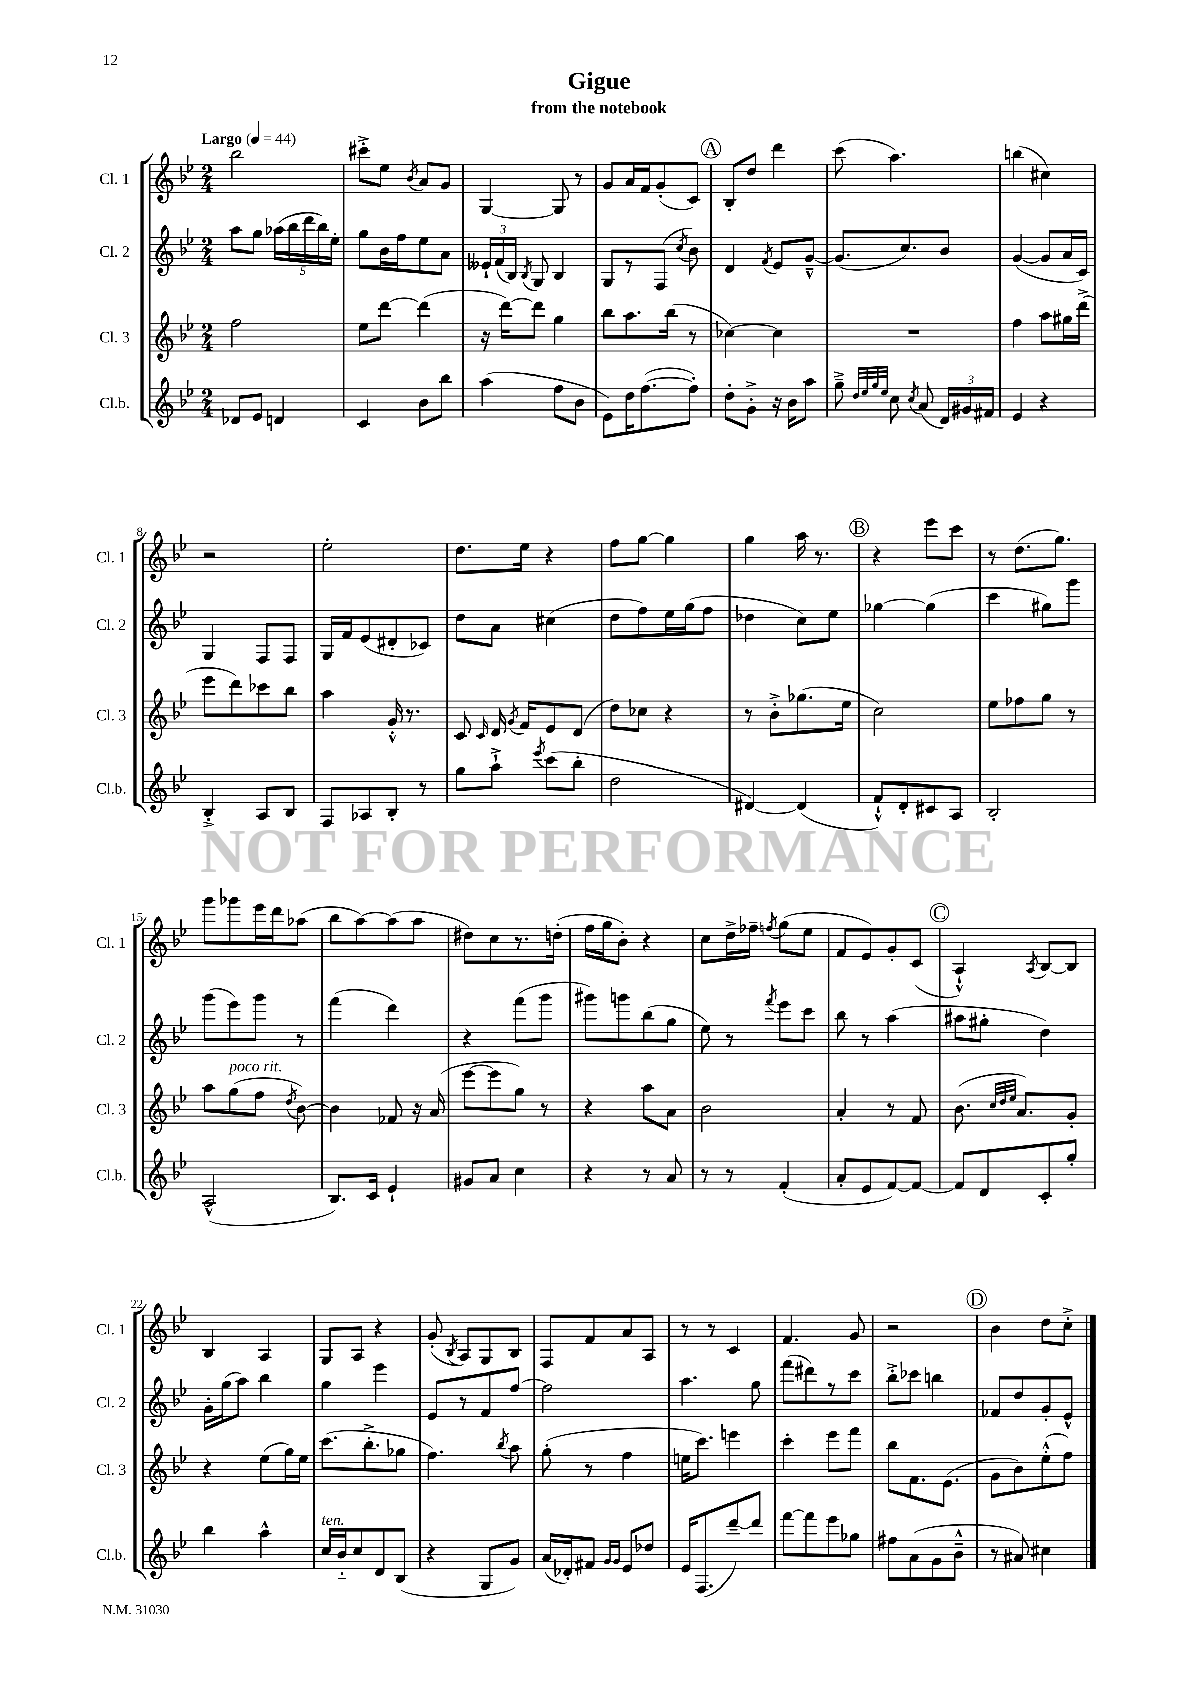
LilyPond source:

\header { title = "Gigue" subtitle = "from the notebook" }
<<
\new StaffGroup <<
\new Staff = "s0" \with { instrumentName = "Cl. 1" shortInstrumentName = "Cl. 1" } {
    \clef treble \key bes \major \numericTimeSignature \time 2/4 \tempo "Largo" 4 = 44
    \autoBeamOff bes''2 |
    cis'''8[-.-> ees''8] \acciaccatura { bes'8 } a'8[ g'8] |
    g4~ g8 r8 |
    g'8[ a'16 f'16 g'8-.( c'8]) |
    \mark \markup { \circle "A" } bes8[-. d''8] d'''4 |
    c'''8( a''4.) |
    b''4( cis''4) |
    r2 |
    ees''2-. |
    d''8.[ ees''16] r4 |
    f''8[ g''8]~ g''4 |
    g''4 a''16 r8. |
    \mark \markup { \circle "B" } r4 ees'''8[ c'''8] |
    r8 d''8.[( g''8.]) |
    g'''8[ ges'''8 ees'''16 d'''16 aes''8]( |
    bes''8[ a''8~) a''8( a''8] |
    dis''8[) c''8 r8. d''16]-.( |
    f''16[ g''16 bes'8]-.) r4 |
    c''8[ d''16-> fes''16]-- \acciaccatura { f''8 } g''8[( ees''8] |
    f'8[ ees'8) g'8-. c'8]( |
    \mark \markup { \circle "C" } a4-!-^) \acciaccatura { a8 } bes8[~ bes8] |
    bes4 a4 |
    g8[ a8] r4 |
    g'8-.( \acciaccatura { bes8 } a8[) g8 bes8] |
    f8[ f'8 a'8 a8] |
    r8 r8 c'4 |
    f'4. g'8 |
    r2 |
    \mark \markup { \circle "D" } bes'4 d''8[ c''8]-.-> \bar "|." |
}
\new Staff = "s1" \with { instrumentName = "Cl. 2" shortInstrumentName = "Cl. 2" } {
    \clef treble \key bes \major \numericTimeSignature \time 2/4
    \autoBeamOff a''8[ g''8] \tuplet 5/4 { aes''16[( bes''16 d'''16 bes''16) ees''16]-. } |
    g''8[ bes'16 f''16 ees''8 a'8] |
    \tuplet 3/2 { eeses'16[-! f'16( bes16]) } \acciaccatura { bes8 } g8 bes4 |
    g8[ r8 f8]( \acciaccatura { c''8 } bes'8) |
    \mark \markup { \circle "A" } d'4 \acciaccatura { f'8 } ees'8[ g'8]~---^ |
    g'8.[( c''8.) bes'8] |
    g'4~( g'8[ a'16 c'16]) |
    g4 f8[ f8] |
    g16[ f'16 ees'8( dis'8-. ces'8]) |
    d''8[ a'8] cis''4( |
    d''8[ f''8) ees''16 g''16( f''8] |
    des''4 c''8[) ees''8] |
    \mark \markup { \circle "B" } ges''4~ ges''4( |
    c'''4 gis''8[) g'''8] |
    g'''8[( ees'''8) g'''8] r8 |
    f'''4( d'''4) |
    r4 f'''8[( g'''8] |
    gis'''8[) g'''8 bes''8( g''8] |
    ees''8) r8 \acciaccatura { f'''8 } ees'''8[ c'''8] |
    bes''8 r8 a''4( |
    \mark \markup { \circle "C" } ais''8[ gis''8]-. d''4) |
    g'16[-. g''16( a''8]) bes''4 |
    g''4 ees'''4 |
    ees'8[ r8 f'8 f''8]~ |
    f''2 |
    a''4. g''8 |
    f'''8[( dis'''8) r8 c'''8] |
    bes''8[-.-> ces'''8] b''4 |
    \mark \markup { \circle "D" } fes'8[ d''8 g'8-. ees'8]-^ \bar "|." |
}
\new Staff = "s2" \with { instrumentName = "Cl. 3" shortInstrumentName = "Cl. 3" } {
    \clef treble \key bes \major \numericTimeSignature \time 2/4
    \autoBeamOff f''2 |
    ees''8[ d'''8]~ d'''4( |
    r16 d'''16[~) d'''8] g''4 |
    bes''8[ a''8. bes''16]( r8 |
    \mark \markup { \circle "A" } ces''4~) ces''4 |
    R2 |
    f''4 a''8[ gis''16 d'''16]->( |
    ees'''8[ d'''8) ces'''8 bes''8] |
    a''4 g'16-.-^ r8. |
    c'8 \grace { c'16 } d'16 \acciaccatura { g'8 } f'16[ ees'8 d'8]( |
    d''8[) ces''8] r4 |
    r8 bes'8[-.-> ges''8.( ees''16] |
    \mark \markup { \circle "B" } c''2) |
    ees''8[ fes''8 g''8] r8 |
    a''8[ g''8^\markup { \italic "poco rit." }( f''8] \acciaccatura { d''8 } bes'8~) |
    bes'4 fes'8 r16 a'16( |
    ees'''8[~ ees'''8 g''8]) r8 |
    r4 a''8[ a'8] |
    bes'2 |
    a'4-. r8 f'8 |
    \mark \markup { \circle "C" } bes'8.( \grace { c''32[ d''32 ees''32] } a'8.[) g'8]-. |
    r4 ees''8[( g''16) ees''16] |
    c'''8.[( bes''8.-.-> ges''8] |
    f''4.) \acciaccatura { bes''8 } a''8 |
    g''8-.( r8 f''4 |
    e''16[ c'''8.]) e'''4 |
    c'''4-. ees'''8[ f'''8] |
    bes''8[ f'8. ees'8.]( |
    \mark \markup { \circle "D" } g'8[ bes'8) ees''8-.-^( f''8]) \bar "|." |
}
\new Staff = "s3" \with { instrumentName = "Cl.b." shortInstrumentName = "Cl.b." } {
    \clef treble \key bes \major \numericTimeSignature \time 2/4
    \autoBeamOff des'8[ ees'8] d'4 |
    c'4 bes'8[ bes''8] |
    a''4( f''8[ bes'8] |
    ees'8[) d''16 f''8.~( f''8]-.) |
    \mark \markup { \circle "A" } d''8[-. g'8]-.-> r16 bes'16[ a''8] |
    g''8---> \grace { d''32[ ees''32 g''32 ees''32] } c''8 \acciaccatura { c''8 } a'8( \tuplet 3/2 { d'16[) gis'16 fis'16] } |
    ees'4 r4 |
    bes4-.-> a8[ bes8] |
    f8[ aes8 bes8]-. r8 |
    g''8[ a''8]-!-> \acciaccatura { ees'''8 } c'''8[( bes''8]-. |
    d''2 |
    dis'4~) dis'4( |
    \mark \markup { \circle "B" } f'8[-!-^) d'8-. cis'8 a8] |
    bes2-. |
    a2-^( |
    bes8.[) c'16] ees'4-! |
    gis'8[ a'8] c''4 |
    r4 r8 a'8 |
    r8 r8 f'4-.( |
    a'8[-. ees'8 f'8~) f'8]~ |
    \mark \markup { \circle "C" } f'8[ d'8 c'8-. g''8]-. |
    bes''4 a''4-^ |
    c''16[^\markup { \italic "ten." } bes'16-_ c''8 d'8 bes8]( |
    r4 g8[ g'8]) |
    a'16[( des'16-.) fis'8] \grace { g'16[ g'16] } ees'8[ des''8] |
    ees'16[ f8.( d'''8~--) d'''8] |
    f'''8[~ f'''8 ees'''8 ges''8] |
    fis''8[ a'8( g'8 bes'8]---^ |
    \mark \markup { \circle "D" } r8 ais'8) cis''4 \bar "|." |
}
>>
>>
